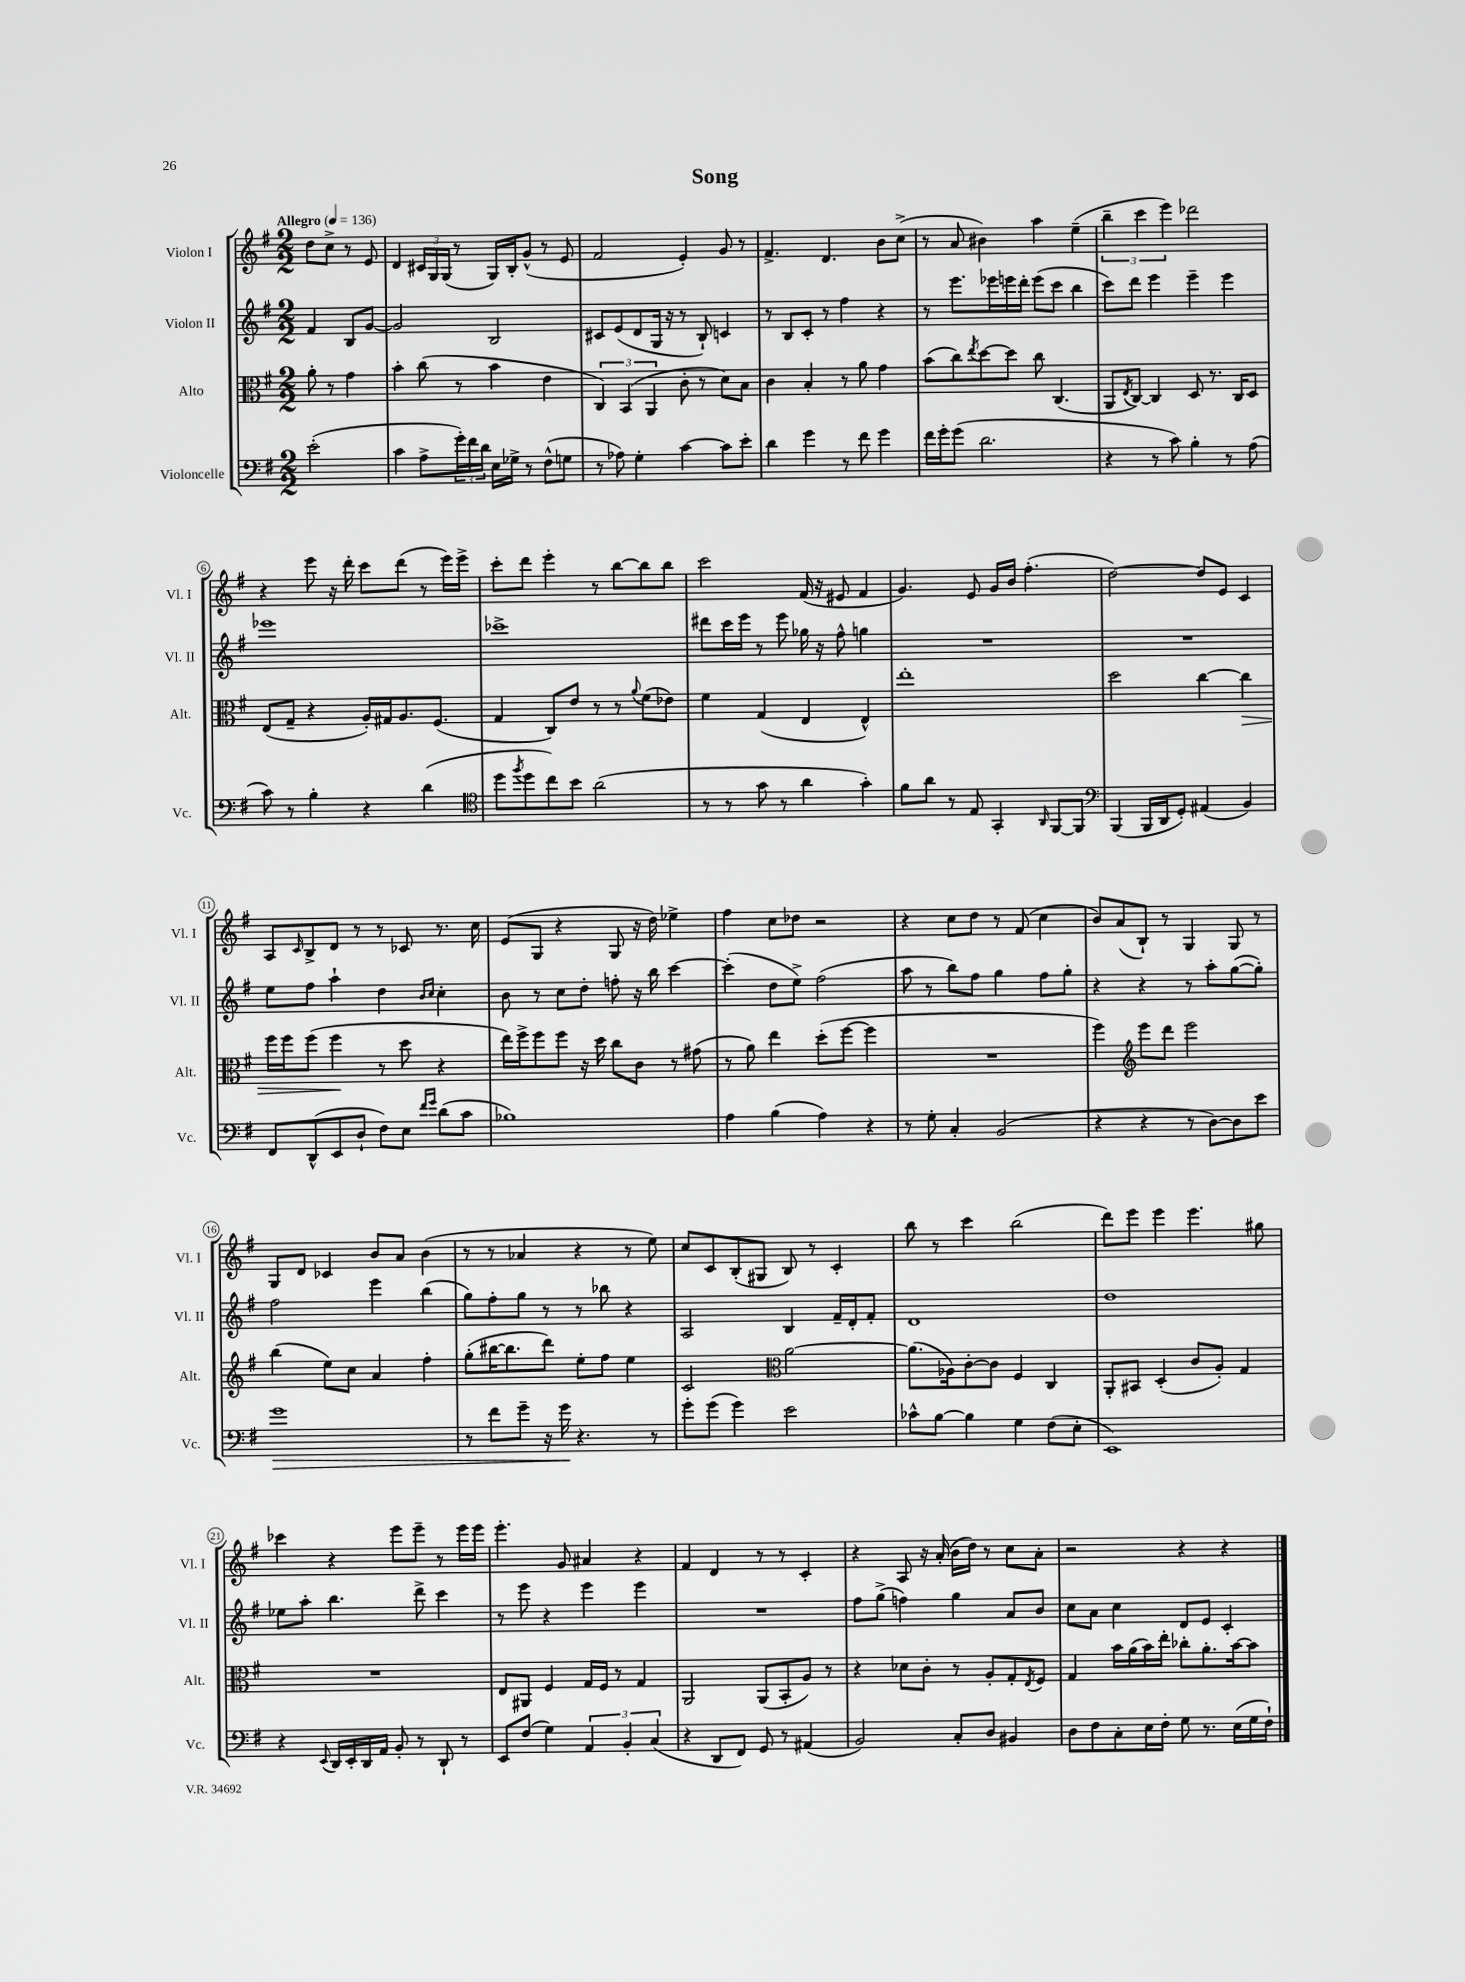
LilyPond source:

\header { title = "Song" }
<<
\new StaffGroup <<
\new Staff = "s0" \with { instrumentName = "Violon I" shortInstrumentName = "Vl. I" } {
    \clef treble \key g \major \numericTimeSignature \time 2/2 \partial 2 \tempo "Allegro" 4 = 136
    d''8 c''8-> r8 e'8 |
    d'4 \tuplet 3/2 { cis'16 g16 g16( } r8 g16) b16-. g'8-^( r8 e'8 |
    fis'2 e'4-.) g'8 r8 |
    fis'4.-> d'4. b'8 c''8->( |
    r8 a'8 bis'4) a''4 e''4--( |
    \tuplet 3/2 { b''4-- c'''4 e'''4) } des'''2 |
    r4 e'''8 r16 d'''16-. c'''8 d'''8( r8 e'''16) e'''16-> |
    c'''8-. d'''8 e'''4-. r8 b''8~ b''8 b''8 |
    c'''2 fis'16( r16 eis'8 fis'4 |
    g'4.) e'8 g'16 b'16 fis''4.-.( |
    d''2~) d''8 e'8 c'4 |
    a8 \grace { c'16 } b8-> d'8 r8 r8 ces'8 r8. c''16 |
    e'8( g8 r4 g8 r16 d''16) ees''4-> |
    fis''4 c''8 des''8 r2 |
    r4 c''8 d''8 r8 fis'8( c''4 |
    b'8) a'8( b8-!) r8 g4 g8 r8 |
    g8 d'8 ces'4 b'8 a'8 b'4( |
    r8 r8 aes'4 r4 r8 e''8) |
    c''8 c'8 b8-.( gis8 b8) r8 c'4-. |
    b''8 r8 c'''4 b''2( |
    d'''8) e'''8 e'''4 e'''4. gis''8 |
    ces'''4 r4 e'''8 e'''8-- r8 e'''16 e'''16 |
    e'''4.-. g'8 ais'4 r4 |
    fis'4 d'4 r8 r8 c'4-. |
    r4 a8 r16 a'16-.( b'16 d''16) r8 c''8 a'8-. |
    r2 r4 r4 \bar "|." |
}
\new Staff = "s1" \with { instrumentName = "Violon II" shortInstrumentName = "Vl. II" } {
    \clef treble \key g \major \numericTimeSignature \time 2/2 \partial 2
    fis'4 b8 g'8~ |
    g'2 b2 |
    cis'8 e'8( d'8 g16 r16 r8 b8-!) c'4 |
    r8 b8 c'8-. r8 fis''4 r4 |
    r8 e'''8. ees'''16 e'''16 d'''16-. e'''8( c'''8 b''4 |
    c'''8) d'''8 e'''4 e'''4-- e'''4 |
    ees'''1 |
    ces'''1-> |
    dis'''8 c'''16 e'''16 r8 e'''8 ges''16 r16 fis''8-^ g''4 |
    R1 |
    R1 |
    e''8 fis''8 a''4-! d''4 \grace { b'16 c''16 } c''4-. |
    b'8 r8 c''8 d''8-. f''8-. r16 b''16 c'''4~ |
    c'''4-.( d''8 e''8->) fis''2( |
    a''8 r8 b''8) fis''8 g''4 fis''8 g''8-. |
    r4 r4 r8 a''8-. g''8~( g''8-.) |
    fis''2 e'''4 b''4( |
    g''8) fis''8-. g''8 r8 r8 bes''8 r4 |
    a2 b4 fis'16-- d'16-. fis'8-. |
    d'1 |
    d''1 |
    ees''8 a''8-. b''4. d'''8-> c'''4 |
    r8 e'''8 r4 e'''4 e'''4 |
    R1 |
    fis''8 g''8->( f''4) g''4 a'8 b'8 |
    c''8 a'8 c''4 d'8 e'8 c'4-. \bar "|." |
}
\new Staff = "s2" \with { instrumentName = "Alto" shortInstrumentName = "Alt." } {
    \clef alto \key g \major \numericTimeSignature \time 2/2 \partial 2
    a'8-. r8 g'4 |
    b'4-. c''8( r8 b'4 e'4 |
    \tuplet 3/2 { c4) b,4( a,4 } c'8-. r8 d'8) b8 |
    c'4 b4-. r8 a'8 g'4 |
    b'8( c''8) \acciaccatura { e''8 } d''8~ d''8 c''8 c4.( |
    a,8 \acciaccatura { e8 } c8~) c4 d8 r8. c16 d8 |
    e8( g8-- r4 a16-.) gis16 a8. fis8.( |
    g4 c8) e'8 r8 r8 \appoggiatura { a'8 } fis'8( ees'8) |
    fis'4 g4( e4 e4-^) |
    e''1-. |
    d''2 c''4~ c''4\> |
    fis''16 fis''16 fis''8( fis''4\! r8 d''8 r4 |
    e''16) fis''16-> fis''8 fis''8 r16 d''16 c''8 c'8 r8 gis'8( |
    r8 a'8) e''4 d''8-.( fis''8~ fis''4 |
    R1 |
    fis''4) \clef treble e'''8 d'''8 e'''2 |
    b''4( e''8) c''8 a'4 fis''4-. |
    g''8-.( bis''16~ bis''8. d'''8) e''8-. fis''8 e''4 |
    c'2 \clef alto a'2~ |
    a'8.( aes16) c'8~-. c'8 fis4 c4 |
    a,8-. bis,8 d4-.( c'8 a8-.) g4 |
    R1 |
    e8 ais,8 fis4 g16 fis16 r8 g4 |
    a,2 a,8( b,8-. a8) r8 |
    r4 des'8 c'8-. r8 a8-. g8-. \acciaccatura { e8 } fis8 |
    g4 b'16 a'16( b'16) e''16-. ces''8-. a'8.-. b'16~ b'8 \bar "|." |
}
\new Staff = "s3" \with { instrumentName = "Violoncelle" shortInstrumentName = "Vc." } {
    \clef bass \key g \major \numericTimeSignature \time 2/2 \partial 2
    e'2-.( |
    c'4 a8-> \tuplet 3/2 { g'16-.) fis'16 d'16 } e16 ges16-> r8 fis8-^( g8 |
    r8 aes8) g4-. c'4~ c'8 e'8-. |
    d'4 g'4 r8 fis'8 g'4 |
    fis'16 g'16-. g'8( d'2. |
    r4 r8 c'8) b4-. r8 a8( |
    c'8) r8 b4-. r4 d'4( |
    \clef tenor d''8 \acciaccatura { fis''8 } d''8 c''8) b'8 a'2( |
    r8 r8 g'8 r8 a'4 g'4-.) |
    fis'8 a'8 r8 e8 g,4-. \grace { a,16 } fis,8~ fis,8 |
    \clef bass b,,4( b,,16 d,16 g,8-.) ais,4( b,4) |
    fis,8 d,8-^( e,8 d8-! fis8) e8 \grace { fis'16 g'16 } d'8( c'8 |
    bes1) |
    a4 b4( a4) r4 |
    r8 g8-. c4-. b,2( |
    r4 r4 r8 d8~) d8 e'8 |
    g'1\> |
    r8 fis'8 g'8-- r16 g'16\! r4. r8 |
    g'8-. g'8( g'4) e'2 |
    ces'8-^ b8~ b4 g4 fis8( e8-. |
    e,1) |
    r4 \appoggiatura { e,8 } d,16 e,16-. d,16 a,16 b,8-. r8 d,8-! r8 |
    e,8 fis8( g4) \tuplet 3/2 { a,4 b,4-. c4( } |
    r4 d,8 fis,8) g,8 r8 ais,4( |
    b,2) c8-. d8 bis,4 |
    d8 fis8 c8-. e16 fis16-. g8 r8. e16( g16 fis16-!) \bar "|." |
}
>>
>>
\layout { \context { \Score \override BarNumber.stencil = #(make-stencil-circler 0.1 0.3 ly:text-interface::print) } }
